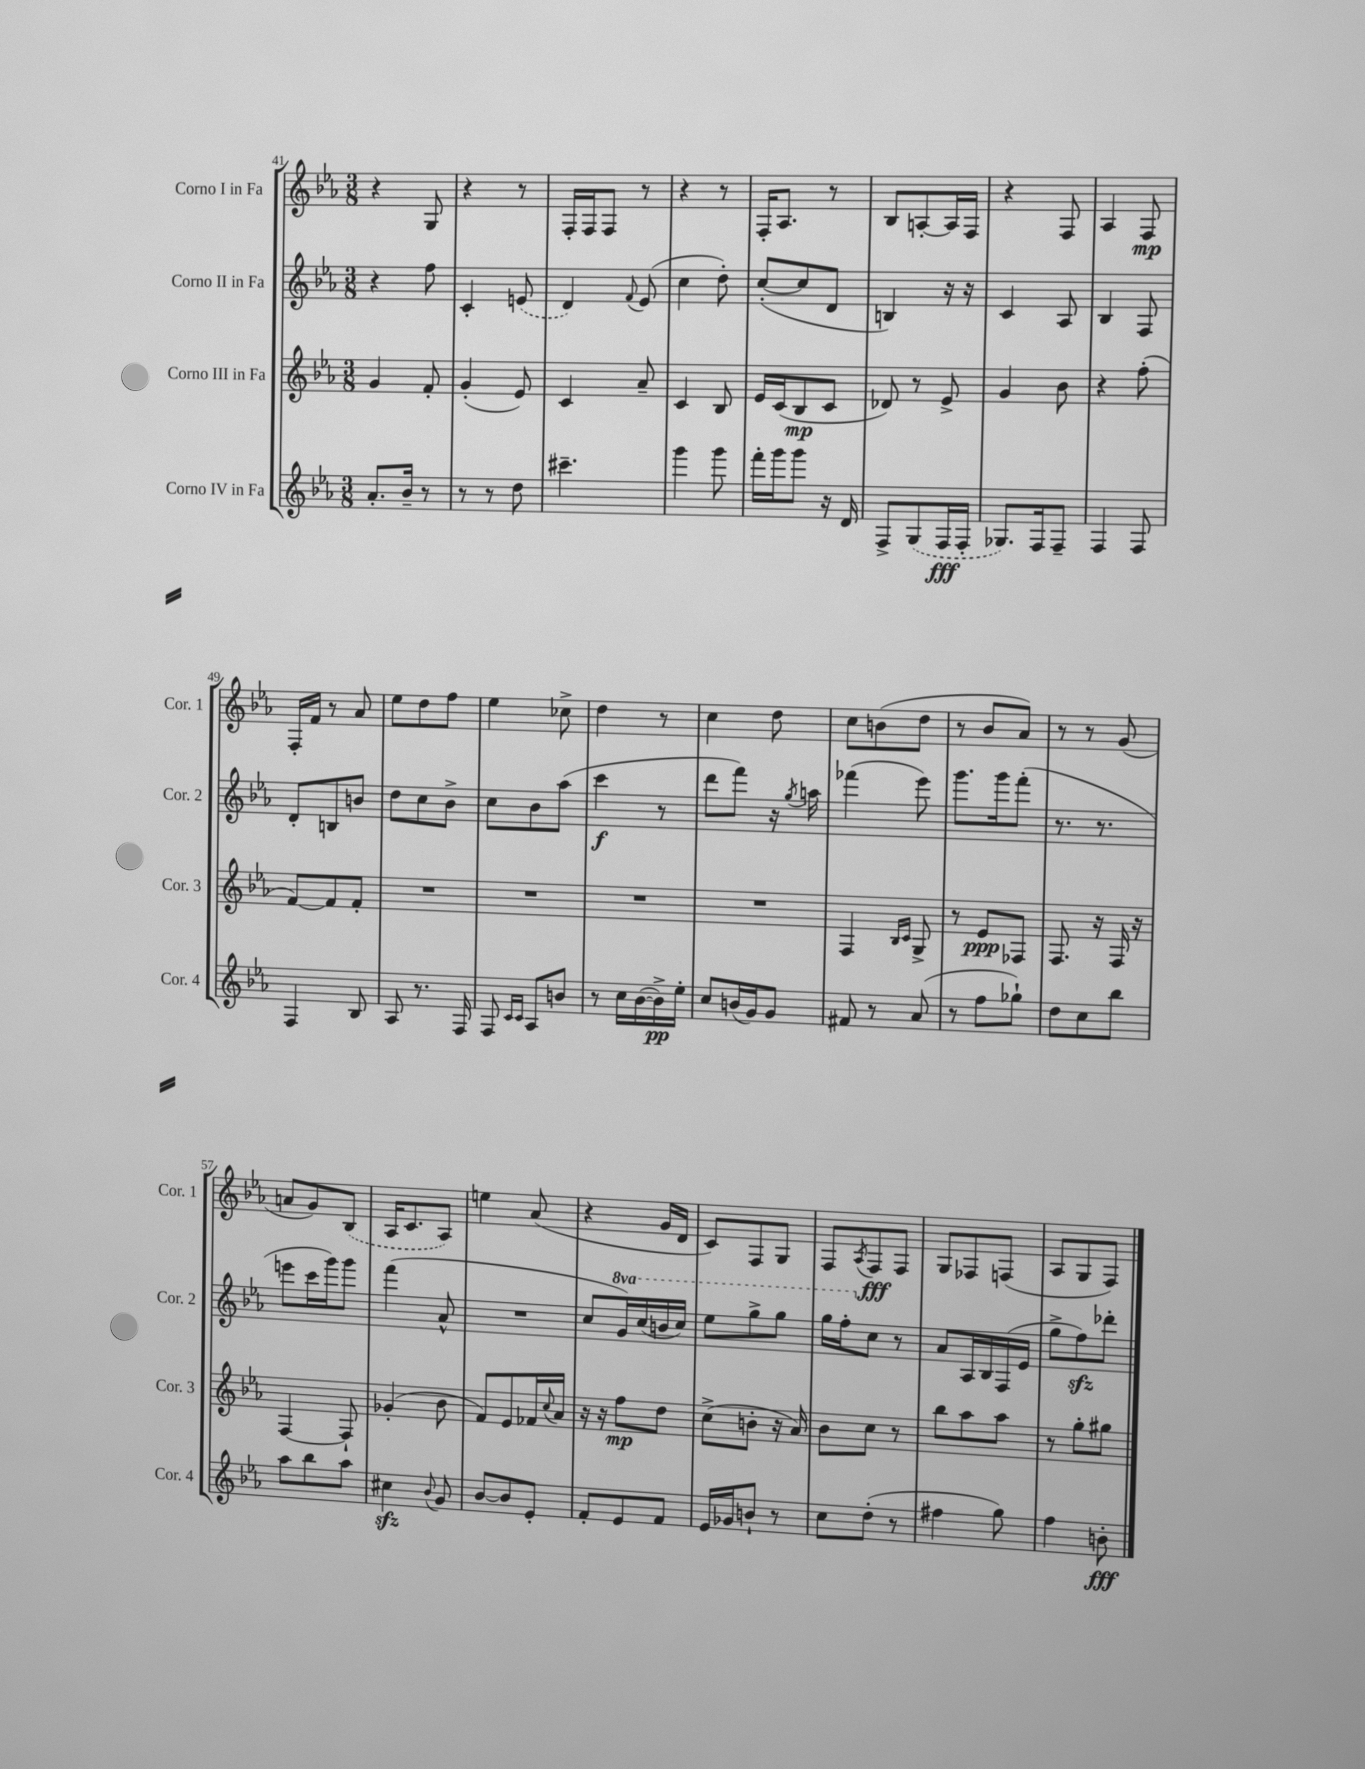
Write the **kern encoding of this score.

**kern	**kern	**kern	**kern
*staff4	*staff3	*staff2	*staff1
*clefG2	*clefG2	*clefG2	*clefG2
*k[b-e-a-]	*k[b-e-a-]	*k[b-e-a-]	*k[b-e-a-]
*M3/8	*M3/8	*M3/8	*M3/8
8.a-'	4g	4r	4r
16b-~	.	.	.
8r	8f'	8ff	8G
=	=	=	=
8r	(4g'	4c'	4r
8r	.	.	.
8dd	8e-)	(8e	8r
=	=	=	=
4.ccc#~	4c	4d)	16F'
.	.	.	16F
.	.	.	8F
.	.	8qqf	.
.	8a-~	(8e-	8r
=	=	=	=
4ggg	4c	4cc	4r
8ggg	8B-	8dd')	8r
=	=	=	=
16fff'	16e-	([8cc'	16F'
16ggg	(16c	.	8.A-
8ggg	8B-	8cc]	.
16r	8c	8d	8r
16d	.	.	.
=	=	=	=
8F^	8d-)	4B)	8B-
(8G	8r	.	[8A'
16F	8e-^	16r	16A]
16F'	.	16r	16F
=	=	=	=
8.G-)	4g	4c	4r
16F	.	.	.
8F~	8b-	8A-	8F
=	=	=	=
4F	4r	4B-	4A-
8F	(8ff'	8F	8F
=	=	=	=
4F	[8f)	8d'	16F'
.	.	.	16f
.	8f]	8B	8r
8B-	8f'	8b	8a-
=	=	=	=
8A-	4.r	8dd	8ee-
8.r	.	8cc	8dd
.	.	8b-^	8ff
16F	.	.	.
=	=	=	=
8F	4.r	8cc	4ee-
16qqc	.	.	.
16qqc	.	.	.
8A-	.	8b-	.
8b	.	(8aa-	8cc-^
=	=	=	=
8r	4.r	4ccc	4dd
16cc	.	.	.
([16b-	.	.	.
16b-^])	.	8r	8r
16ee-'	.	.	.
=	=	=	=
8cc	4.r	8ddd	4cc
(16b	.	8fff)	.
16g)	.	.	.
8g	.	16r	8dd
.	.	8qgg	.
.	.	16aa	.
=	=	=	=
8f#	4F	(4fff-	8cc
8r	.	.	(8b
.	16qqB-	.	.
.	16qqc	.	.
(8a-	8G^	8eee-)	8dd
=	=	=	=
8r	8r	8.ggg	8r
8ff	8e-	.	8b-
.	.	16ggg	.
8gg-`)	8F-	(8fff'	8a-)
=	=	=	=
8dd	8.F	8.r	8r
8cc	.	.	8r
.	16r	8.r	.
8bb-	16F	.	(8g
.	16r	.	.
=	=	=	=
8aa-	[4F	8eee	8a
8bb-	.	16ccc	8g)
.	.	16ggg)	.
8aa-	8F`]	8ggg	(8B-
=	=	=	=
4cc#	(4g-'	(4fff	16A-
.	.	.	8.c
8qqb-	.	.	.
8g	8b-	8a-^^	8A-)
=	=	=	=
[8b-	8f)	4.r	4ee
8b-]	8e-	.	.
8e-'	16f-	.	(8a-
.	8qqcc	.	.
.	16a-	.	.
=	=	=	=
8f'	16r	8cc	4r
.	16r	.	.
8e-	8ff	16gg)	.
.	.	(16ccc	.
8f	8dd	16bb	16g
.	.	16ccc)	16d
=	=	=	=
16e-	(8cc^	8eee-	8c)
16g-	.	.	.
8b`	8b'	8ggg^	8F
8r	16r	8ggg	8G
.	16a-)	.	.
=	=	=	=
8cc	8b-	16ggg	8F
.	.	16fff'	.
.	.	.	8qA-
(8dd'	8cc	8cc	8F
8r	8r	8r	8F
=	=	=	=
4ff#	8bb-	8a-	8G
.	8aa-	16A-	8F-
.	.	16B-	.
8gg)	8aa-	(16F	(8F
.	.	16e-	.
=	=	=	=
4ff	8r	8gg^	8A-
.	8gg'	8ff)	8G
8b'	8gg#	8ddd-'	8F)
==	==	==	==
*-	*-	*-	*-
